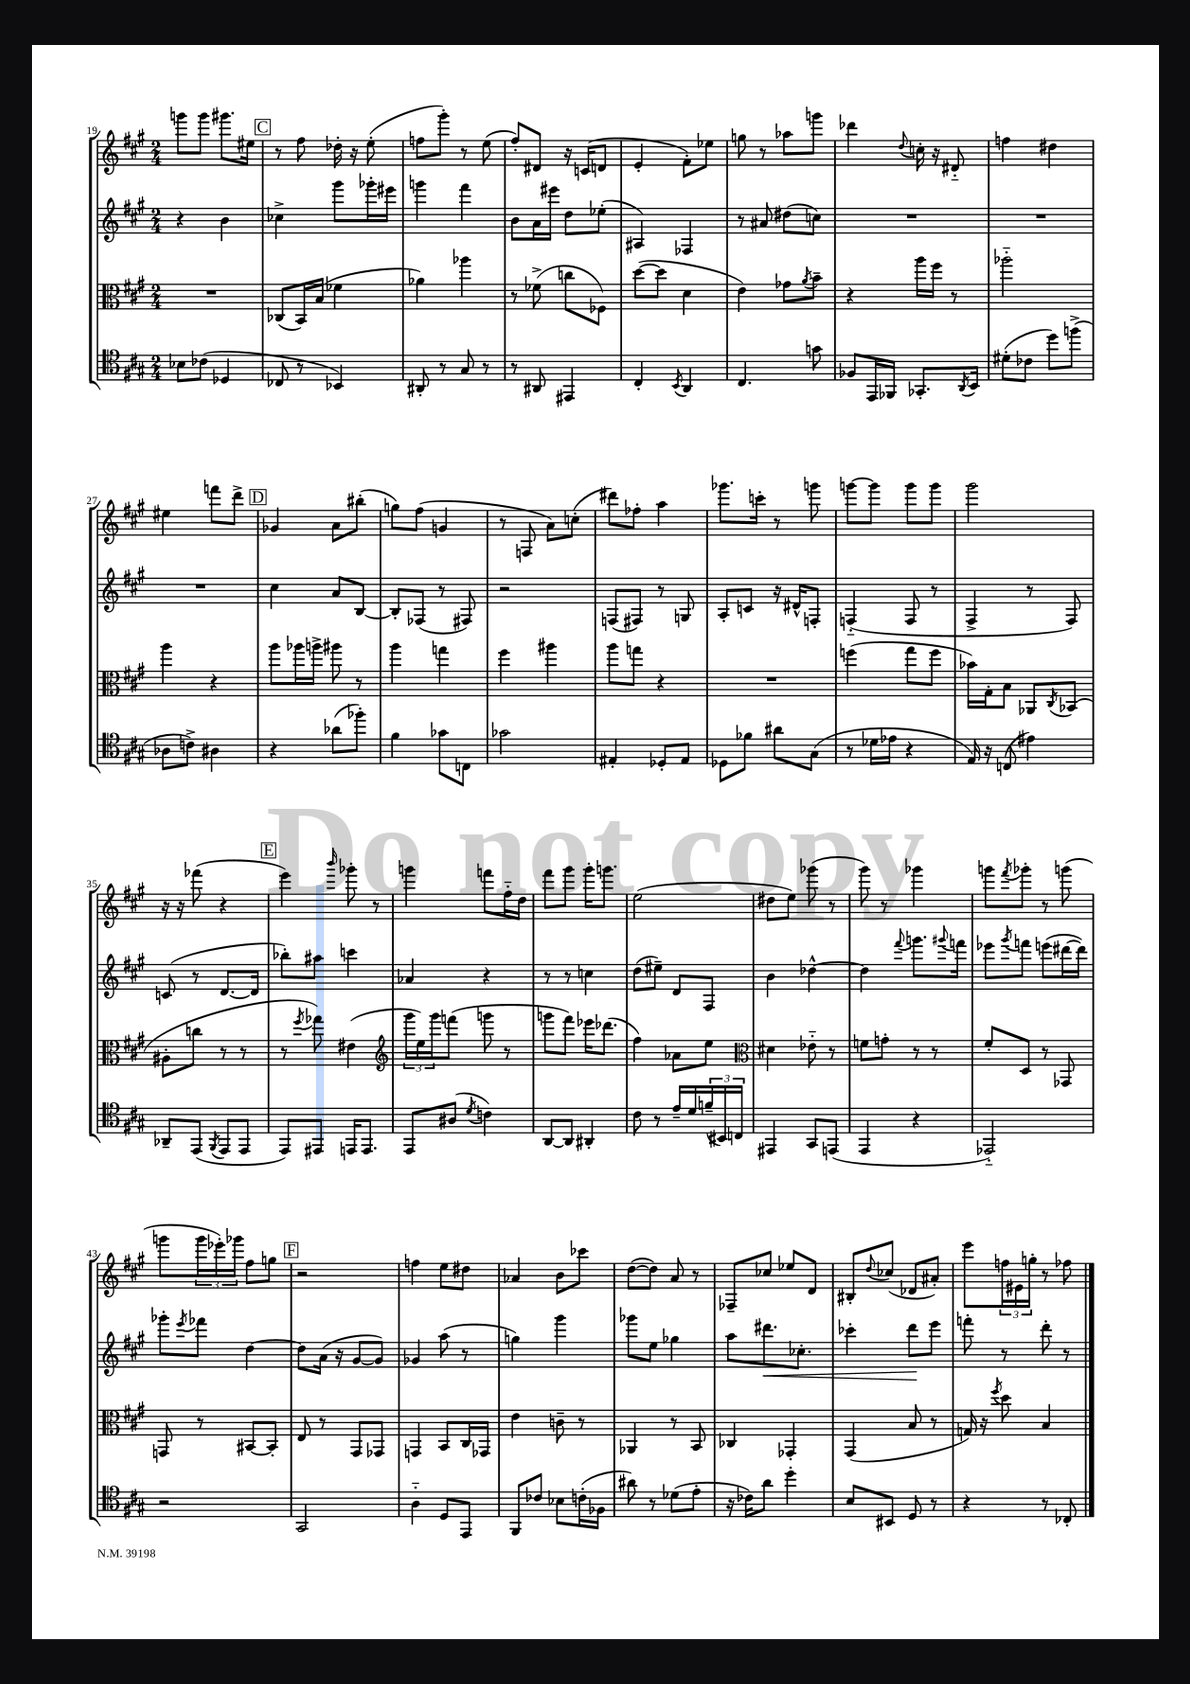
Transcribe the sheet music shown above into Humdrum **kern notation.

**kern	**kern	**kern	**dynam	**kern
*part4	*part3	*part2	*part2	*part1
*staff4	*staff3	*staff2	*staff2	*staff1
*clefC4	*clefC3	*clefG2	*	*clefG2
*k[f#c#g#]	*k[f#c#g#]	*k[f#c#g#]	*	*k[f#c#g#]
*M2/4	*M2/4	*M2/4	*	*M2/4
=19	=19	=19	=19	=19
8B-X\L	2r	4r	.	8gggn\L
(8c-X\J	.	.	.	8ggg\J
4D-X/	.	4b\	.	8.ggg#X\L
.	.	.	.	16ee#X\Jk
!!LO:REH:place=s1:t=C
=20	=20	=20	=20	=20
8C-X/	(8C-X/L	4cc-X^\	.	8r
8r	16BB/L)	.	.	8ff#\
.	(16B/JJ	.	.	.
4BB-X/)	4f-X\	8ggg#\L	.	16dd-X'\
.	.	.	.	16r
.	.	16ggg-X'\L	.	(8ee'\
.	.	16eee#X\JJ	.	.
=21	=21	=21	=21	=21
8AA#X'/	4a-X\)	4gggn\	.	8ffn\L
8r	.	.	.	8ggg#'\J)
8G#/	4aa-X\	4fff#\	.	8r
8r	.	.	.	(8ee\
=22	=22	=22	=22	=22
8r	8r	8b\L	.	8ff#'/L)
8AA#X/	(8f-X^\	16a\L	.	8d#X/J
.	.	16eee#X\JJ	.	.
4EE#X/	8ccn\L	8dd\L	.	16r
.	.	.	.	(16cn/KL
.	8F-X\J)	(8ee-X'\J	.	8dn/J
=23	=23	=23	=23	=23
4C#'/	([8dd\L	4A#X/)	.	4e'/
.	8dd\J]	.	.	.
8qBB/	.	.	.	.
4AA/	4d\	4F-X/	.	8f#'\L)
.	.	.	.	8ee-X\J
=24	=24	=24	=24	=24
4.C#/	4e\)	8r	.	8ggn\
.	.	8a#X/	.	8r
.	8g-X\L	(8dd#X\L	.	8aa-X\L
.	8qa/	.	.	.
8gn\	8b~\J	8ccn\J)	.	8gggn\J
=25	=25	=25	=25	=25
8F-X/L	4r	2r	.	4ddd-X\
16EE/L	.	.	.	.
16FF-X/JJ	.	.	.	.
.	.	.	.	8qqdd/
8.GG-X'/L	16aa\LL	.	.	16ccn'\
.	16ff#\JJ	.	.	16r
.	8r	.	.	8d#X/
8qAA/	.	.	.	.
16BB/Jk	.	.	.	.
=26	=26	=26	=26	=26
(8d#X'\L	2aa-X\	2r	.	4ffn\
8c-X\J	.	.	.	.
8dd\L)	.	.	.	4dd#X\
(8ffn^\J	.	.	.	.
!!LO:LB:g=z
=27	=27	=27	=27	=27
8A-X\L	4aa\	2r	.	4ee#X\
8cn^\J)	.	.	.	.
4A#X\	4r	.	.	8fffn\L
.	.	.	.	8ddd^\J
!!LO:REH:place=s1:t=D
=28	=28	=28	=28	=28
4r	8aa\L	4cc#\	.	4g-X/
.	16aa-X\L	.	.	.
.	16aan^\JJ	.	.	.
(8a-X\L	8aa#X\	8a/L	.	8a\L
8ff-X'\J)	8r	[8B/J	.	(8bb#X'\J
=29	=29	=29	=29	=29
4f#\	4aa\	8B'/L]	.	8ggn\L)
.	.	(8F-X/J	.	(8ff#\J
8g-X\L	4ggn\	8r	.	4gn/
8Cn\J	.	8F#X/)	.	.
=30	=30	=30	=30	=30
2g-X\	4ff#\	2r	.	8r
.	.	.	.	8Fn/
.	4aa#X\	.	.	8a\L)
.	.	.	.	(8ccn'\J
=31	=31	=31	=31	=31
4E#X'/	8aa\L	(8Fn/L	.	8ddd#X\L)
.	8ggn\J	8F#X/J)	.	8ff-X'\J
8D-X'/L	4r	8r	.	4aa\
8E#/J	.	8Gn/	.	.
=32	=32	=32	=32	=32
8D-X\L	2r	8A'/L	.	8.ggg-X\L
8f-X\J	.	8cn/J	.	.
.	.	.	.	16cccn'\Jk
8a#X\L	.	16r	.	8r
.	.	16d#X^^/KL	.	.
(8G#\J	.	8Fn'/J	.	8gggn\
=33	=33	=33	=33	=33
8r	(4ffn\	(4Fn/	.	[8gggn\L
16d-X\LL	.	.	.	8ggg\J]
16e-X\JJ	.	.	.	.
4r	8gg#\L	8F/	.	8ggg\L
.	8ff\J	8r	.	8ggg\J
=34	=34	=34	=34	=34
16E/)	16b-X\LL)	4F#^/	.	2ggg#\
16r	16G#'\J	.	.	.
(8Cn/	8B\J	.	.	.
4e#X\)	8AA-X/L	8r	.	.
.	8qC#/	.	.	.
.	(8BB-X/J	8F#/)	.	.
!!LO:LB:g=z
=35	=35	=35	=35	=35
8AA-X~/L	8A#X'\L	(8cn/	.	16r
.	.	.	.	16r
(8EE/J	8ccn\J	8r	.	(8fff-X\
8qFF#/	.	.	.	.
8EE/L	8r	[8.d/L	.	4r
8EE/J	8r	.	.	.
.	.	16d/Jk]	.	.
!!LO:REH:place=s1:t=E
=36	=36	=36	=36	=36
8EE/L)	8r	8bb-X'\L)	.	4eee\)
.	8qff#/	.	.	.
8EE#X/J	8gg-X\)	8aa#X\J	.	.
.	.	.	.	16qqbbb/
16EEn/KL	(4e#X\	4cccn\	.	8ggg-X'\
8.EE/J	.	.	.	.
.	.	.	.	8r
=37	=37	=37	=37	=37
*	*clefG2	*	*	*
8EE/L	24ggg#\LL	4a-X/	.	4gggn\
.	24ee\)	.	.	.
.	24ggg#\J	.	.	.
(8A#X/J	(8fffn\J	.	.	.
8qd/	.	.	.	.
4cn\)	8gggn\	4r	.	8fffn\L
.	8r	.	.	16ff#\L
.	.	.	.	16dd\JJ
=38	=38	=38	=38	=38
[8AA/L	8gggn\L	8r	.	8fff#\L
8AA/J]	8fff#\J)	8r	.	8ggg#\J
4AA#X'/	16eee-X\KL	4ccn\	.	16ggg#'\KL
.	(8.ddd-X\J	.	.	8.gggn\J
=39	=39	=39	=39	=39
8c#\	4ff#\)	(8dd\L	.	(2ee\
8r	.	8ee#X~\J)	.	.
16e~/LL	8a-X\L	8d/L	.	.
16d/	.	.	.	.
(24fn~/	8ee\J	8F#/J	.	.
24BB#X/)	.	.	.	.
24Cn/JJ	.	.	.	.
=40	=40	=40	=40	=40
*	*clefC3	*	*	*
4EE#X/	4d#X\	4b\	.	8dd#X\L
.	.	.	.	8ee\J)
8GG#/L	8e-X\	[4dd-X^^\	.	(8ggg-X\
(8EEn/J	8r	.	.	8r
=41	=41	=41	=41	=41
4EE/	8fn\L	4dd-\]	.	8ggg#\)
.	8gn'\J	.	.	8r
.	.	8qqfff#/	.	.
4r	8r	8.gggn\L	.	4ggg-X\
.	8r	.	.	.
.	.	8qqggg#X/	.	.
.	.	16fffn\Jk	.	.
=42	=42	=42	=42	=42
2EE-X/)	8f#'/L	8eee-X\L	.	8gggn\L
.	.	8qggg#/	.	8qfff#/
.	8D/J	8fffn\J	.	8ggg-X'\J
.	8r	(8eeen\L	.	8r
.	8GG-X/	[16ddd#X\L	.	(8gggn\
.	.	16ddd#\JJ])	.	.
!!LO:LB:g=z
=43	=43	=43	=43	=43
2r	8GGn/	8ggg-X'\L	.	8gggn\L
.	.	8qeee/	.	.
.	8r	8fff-X\J	.	24ggg\L
.	.	.	.	24eee-X'\)
.	.	.	.	24ggg-X\JJ
.	[8BB#X/L	[4dd\	.	8ff#\L
.	8BB#'/J]	.	.	8ggn\J
!!LO:REH:place=s1:t=F
=44	=44	=44	=44	=44
2GG#/	8E/	8dd\L]	.	2r
.	8r	(16a\Jk	.	.
.	.	16r	.	.
.	8GG#/L	[8g#/L	.	.
.	8GG-X/J	8g#/J])	.	.
=45	=45	=45	=45	=45
4A\	4GGn/	4g-X/	.	4ffn\
8D/L	8BB/L	(8aa\	.	8ee\L
8EE/J	16C#/L	8r	.	8dd#X\J
.	16GG-X/JJ	.	.	.
=46	=46	=46	=46	=46
8FF#/L	4e\	4ggn\)	.	4a-X/
8c-X/J	.	.	.	.
8B-X\L	8cn~\	4ggg#\	.	8b\L
(16cn'\L	8r	.	.	8ccc-X\J
16F-X\JJ	.	.	.	.
=47	=47	=47	=47	=47
8a#X\)	4AA-X/	8ggg-X\L	.	([8dd\L
8r	.	8ee\J	.	8dd\J])
(8d-X\L	8r	4gg-X\	.	8a/
8e'\J	8BB/	.	.	8r
=48	=48	=48	=48	=48
16r	4C-X/	8aa\L	.	8F-X~/L
16c-X\KL)	.	.	.	.
!	!	!	!LO:HP:b	!
8a\J	.	8.ddd#X\	<	8cc-X/J
4dd'\	4GG-X'/	.	.	8ee-X/L
.	.	8.cc-X'\J	.	.
.	.	.	.	8d/J
=49	=49	=49	=49	=49
8B/L	(4GG#/	4ccc-X'\	.	8B#X'/L
.	.	.	.	8qqdd/
8BB#X/J	.	.	.	(8cc-X/J
8D/	8B/	8ddd\L	.	8d-X/L
8r	8r	8eee\J	[	8a#X'/J)
=50	=50	=50	=50	=50
4r	16Gn/)	8fffn'\	.	8eee\L
.	16r	.	.	.
.	8qff#/	.	.	.
.	8dd\	8r	.	24ffn\L
.	.	.	.	24e#X\
.	.	.	.	24ggn'\JJ
8r	4B/	8ddd'\	.	8r
8C-X'/	.	8r	.	8ff-X\
==	==	==	==	==
*-	*-	*-	*-	*-
